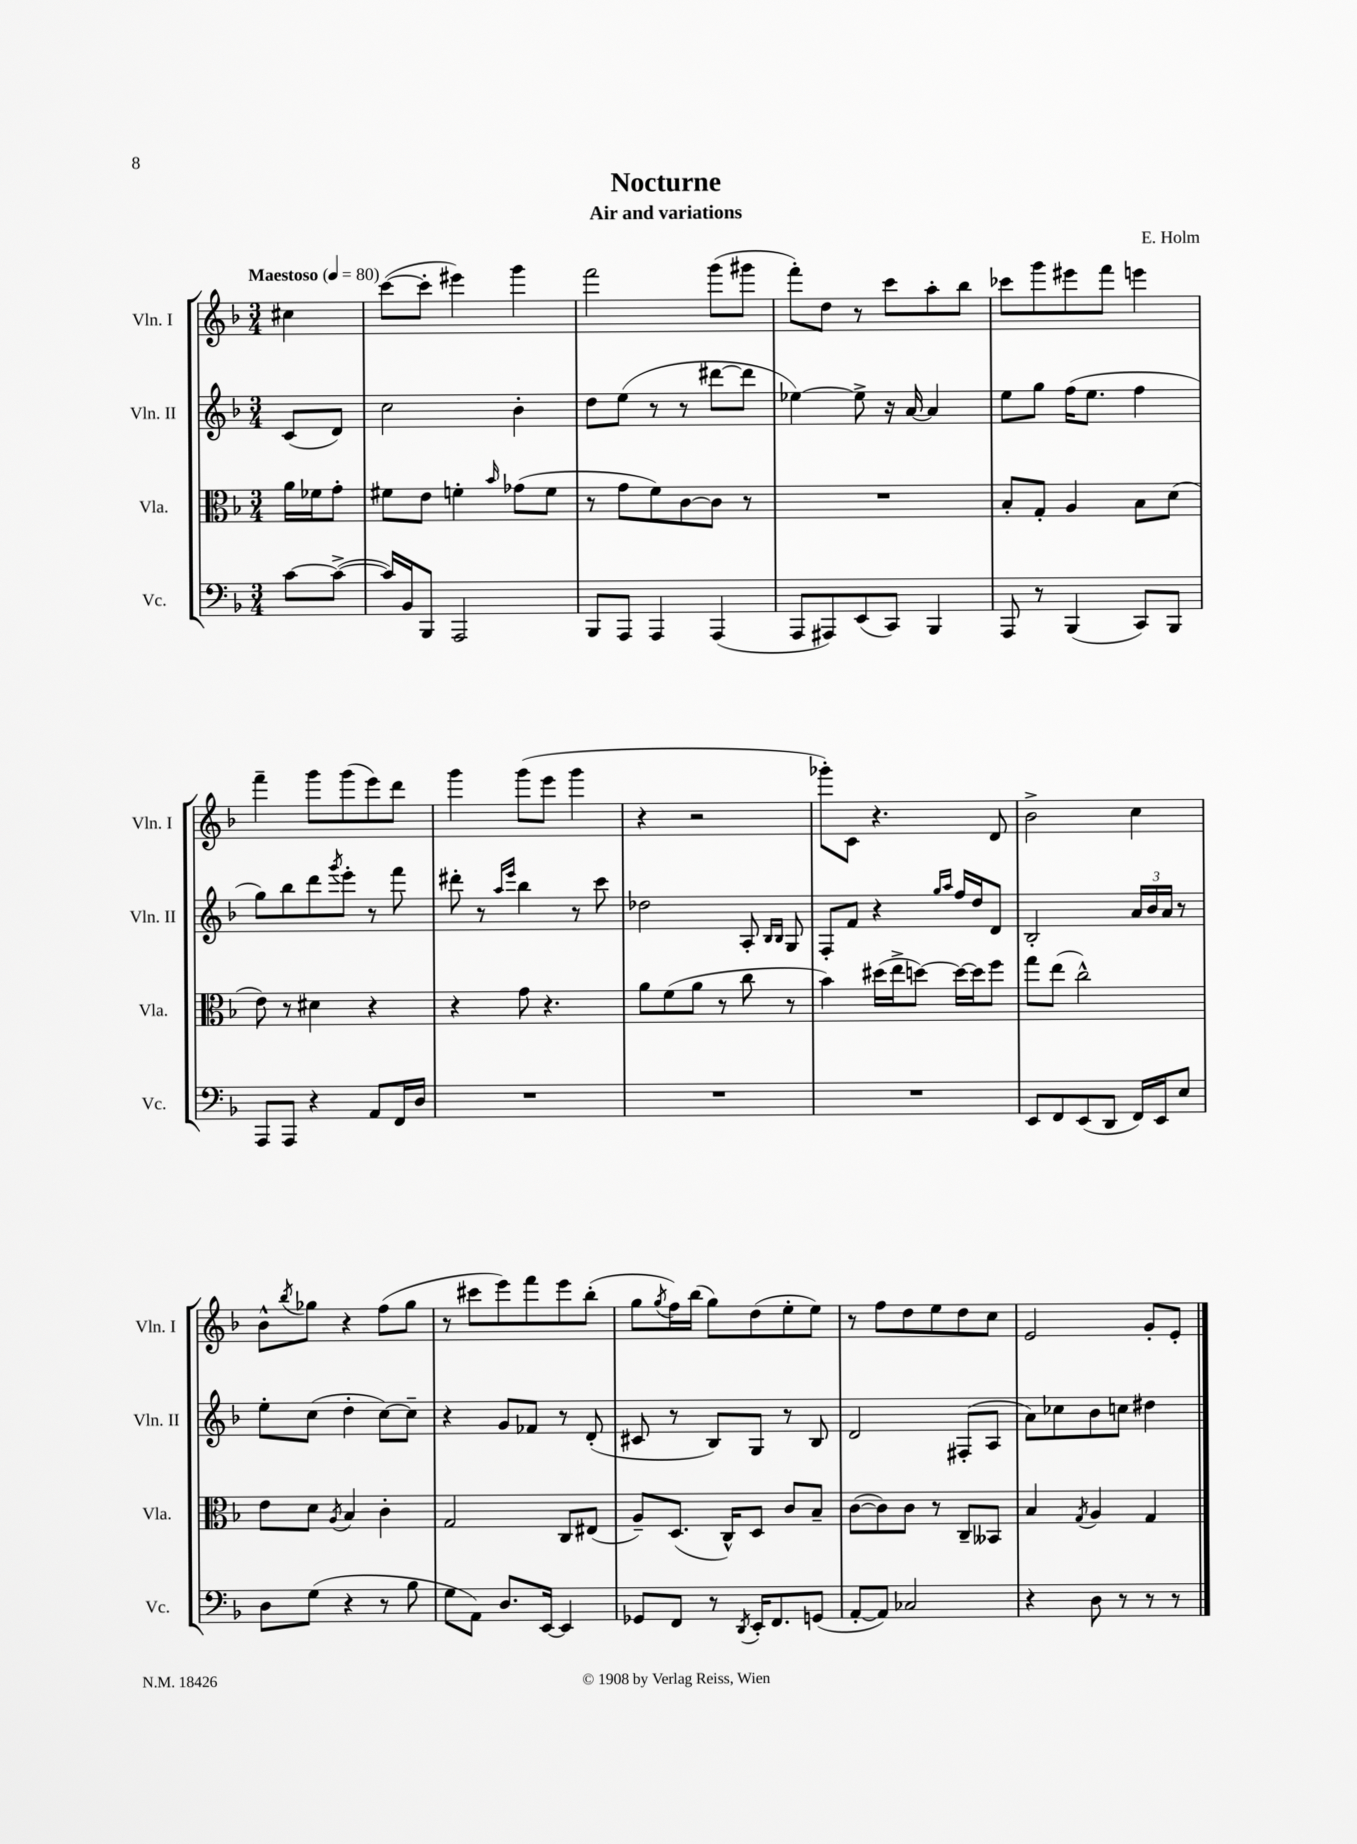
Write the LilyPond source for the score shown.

\header { title = "Nocturne" composer = "E. Holm" subtitle = "Air and variations" }
<<
\new StaffGroup <<
\new Staff = "s0" \with { instrumentName = "Vln. I" shortInstrumentName = "Vln. I" } {
    \clef treble \key f \major \numericTimeSignature \time 3/4 \partial 4 \tempo "Maestoso" 4 = 80
    cis''4 |
    c'''8~( c'''8-. eis'''4) g'''4 |
    f'''2 g'''8( gis'''8 |
    f'''8-.) d''8 r8 c'''8 a''8-. bes''8 |
    ces'''8 g'''8 eis'''8 f'''8 e'''4 |
    f'''4-- g'''8 g'''8( e'''8) d'''8 |
    g'''4 g'''8( e'''8 g'''4 |
    r4 r2 |
    ges'''8-.) c'8 r4. d'8 |
    bes'2-> c''4 |
    bes'8-^ \acciaccatura { bes''8 } ges''8 r4 f''8( ges''8 |
    r8 cis'''8 e'''8) f'''8 e'''8 bes''8-.( |
    g''8 \acciaccatura { g''8 } f''16) bes''16( g''8) d''8( e''8-. e''8) |
    r8 f''8 d''8 e''8 d''8 c''8 |
    e'2 g'8-. e'8-. \bar "|." |
}
\new Staff = "s1" \with { instrumentName = "Vln. II" shortInstrumentName = "Vln. II" } {
    \clef treble \key f \major \numericTimeSignature \time 3/4 \partial 4
    c'8( d'8) |
    c''2 bes'4-. |
    d''8 e''8( r8 r8 dis'''8~ dis'''8 |
    ees''4~) ees''8-> r16 a'16~ a'4 |
    e''8 g''8 f''16( e''8. f''4 |
    g''8) bes''8 d'''8 \acciaccatura { g'''8 } e'''8-. r8 f'''8 |
    dis'''8-. r8 \grace { a''16 e'''16 } bes''4 r8 c'''8 |
    des''2 a8-. \grace { bes16 bes16 } g8 |
    f8-. f'8 r4 \grace { g''16 a''16 } f''16 d''16 d'8 |
    bes2-. \tuplet 3/2 { a'16 bes'16 a'16 } r8 |
    e''8-. c''8( d''4-. c''8~) c''8-- |
    r4 g'8 fes'8 r8 d'8-.( |
    cis'8 r8 bes8) g8 r8 bes8 |
    d'2 fis8-.( a8 |
    a'8) ces''8 bes'8 c''8 dis''4 \bar "|." |
}
\new Staff = "s2" \with { instrumentName = "Vla." shortInstrumentName = "Vla." } {
    \clef alto \key f \major \numericTimeSignature \time 3/4 \partial 4
    a'16 fes'16 g'8-. |
    fis'8 e'8 f'4-. \grace { bes'16 } ges'8( f'8 |
    r8 g'8 f'8) c'8~ c'8 r8 |
    R2. |
    bes8-. g8-. a4 bes8 d'8( |
    e'8) r8 dis'4 r4 |
    r4 g'8 r4. |
    a'8 f'8( a'8 r8 c''8 r8 |
    bes'4) dis''16( e''16-> d''8~) d''16~ d''16 f''8 |
    g''8 e''8( c''2-^) |
    e'8 d'8 \acciaccatura { a8 } bes4 c'4-. |
    g2 c8 eis8( |
    a8--) d8.( c16-^) d8 c'8 bes8-- |
    c'8~( c'8) c'8 r8 c8-- beses,8 |
    bes4 \acciaccatura { g8 } a4 g4 \bar "|." |
}
\new Staff = "s3" \with { instrumentName = "Vc." shortInstrumentName = "Vc." } {
    \clef bass \key f \major \numericTimeSignature \time 3/4 \partial 4
    c'8~ c'8~->( |
    c'16) bes,16 bes,,8 a,,2 |
    bes,,8 a,,8 a,,4 a,,4( |
    a,,8 ais,,8) e,8( c,8) bes,,4 |
    a,,8 r8 bes,,4( c,8) bes,,8 |
    a,,8 a,,8 r4 a,8 f,16 d16 |
    R2. |
    R2. |
    R2. |
    e,8 f,8 e,8( d,8 f,16) e,16 e8 |
    d8 g8( r4 r8 bes8 |
    g8 a,8) d8. e,16~ e,4 |
    ges,8 f,8 r8 \acciaccatura { d,8 } e,16-. f,8. g,8( |
    a,8~-. a,8) ces2 |
    r4 d8 r8 r8 r8 \bar "|." |
}
>>
>>
\layout { \context { \Score \remove "Bar_number_engraver" } }
